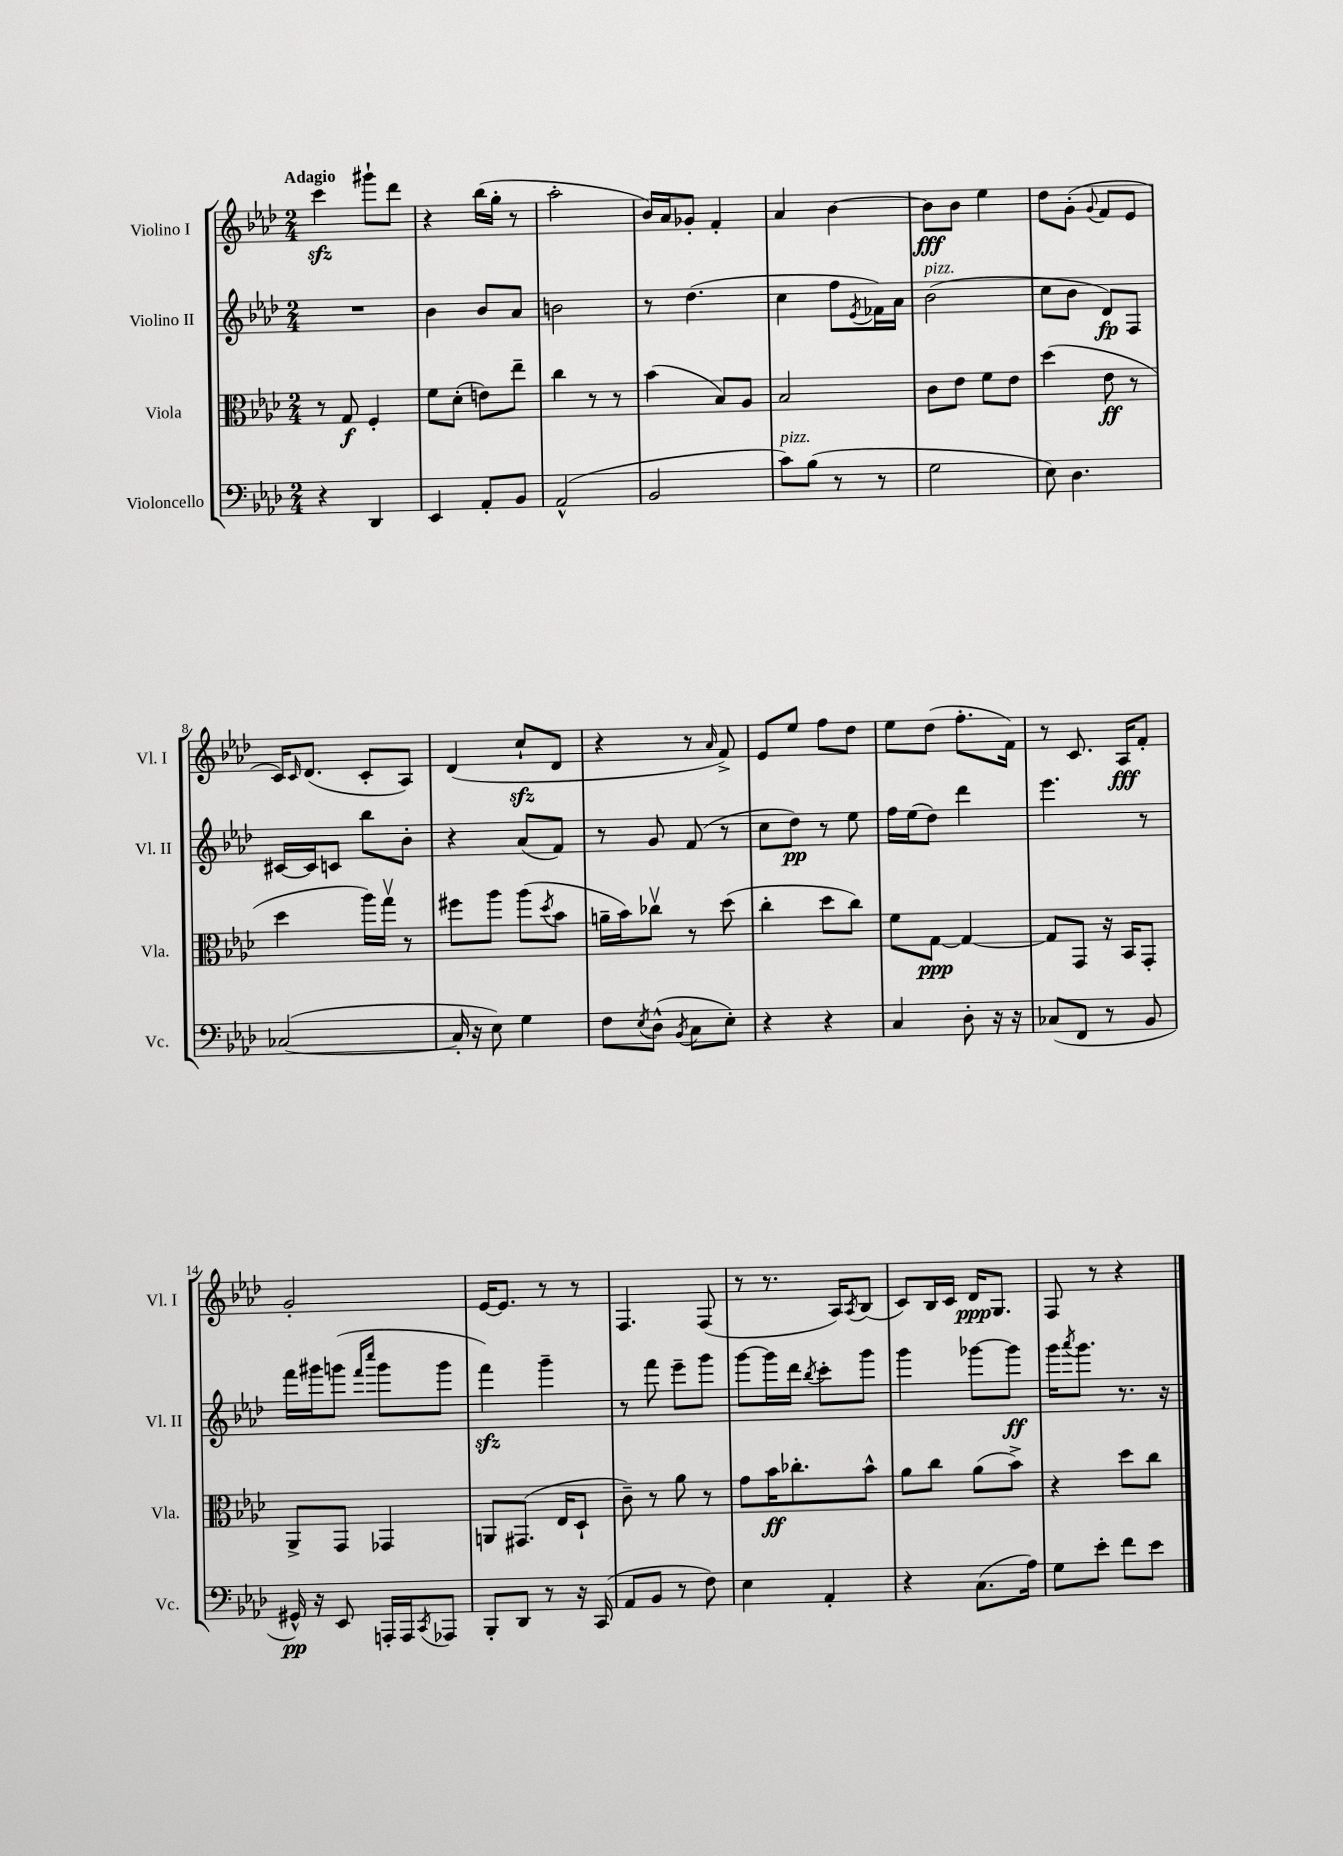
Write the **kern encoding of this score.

**kern	**kern	**kern	**kern
*staff4	*staff3	*staff2	*staff1
*clefF4	*clefC3	*clefG2	*clefG2
*k[b-e-a-d-]	*k[b-e-a-d-]	*k[b-e-a-d-]	*k[b-e-a-d-]
*M2/4	*M2/4	*M2/4	*M2/4
4r	8r	2r	4ccc
.	8G	.	.
4DD-	4F'	.	8ggg#`
.	.	.	8ddd-
=	=	=	=
4EE-	8f	4b-	4r
.	(8d-'	.	.
8AA-'	8e)	8b-	(16bb-
.	.	.	16gg'
8BB-	8ee-~	8a-	8r
=	=	=	=
(2AA-^^	4cc	2b	2aa-'
.	8r	.	.
.	8r	.	.
=	=	=	=
2BB-	(4b-	8r	16b-)
.	.	.	16a-
.	.	(4.dd-	8g-'
.	8B-)	.	4f'
.	8A-	.	.
=	=	=	=
8c)	2B-	4cc	4a-
(8B-	.	.	.
8r	.	8ff	[4b-
.	.	8qe-	.
8r	.	16f-)	.
.	.	16a-	.
=	=	=	=
2G	8c	(2b-	8b-]
.	8e-	.	8b-
.	8f	.	4ee-
.	8e-	.	.
=	=	=	=
8E-)	(4dd-	8cc	8dd-
4.D-	.	8b-	(8g'
.	.	.	8qqg
.	8e-	8d-)	8f
.	8r	8F	8e-
=	=	=	=
([2C-	4dd-	[16c#	16c)
.	.	.	16qqc
.	.	16c#]	(8.d-
.	.	8c	.
.	16aa-)	8bb-	8c'
.	16ggv	.	.
.	8r	8b-'	8A-)
=	=	=	=
16C-']	8ff#	4r	(4d-
16r	.	.	.
8E-)	8aa-	.	.
4G	(8aa-	(8a-	8cc`
.	8qdd-	.	.
.	8b-	8f)	8d-
=	=	=	=
8F	16a~	8r	4r
.	16b-)	.	.
8qE-	.	.	.
(8D-^^	8cc-v	8g	.
8qBB-	.	.	.
8C	8r	(8f	8r
.	.	.	16qqa-
8E-')	(8dd-	8r	8f^)
=	=	=	=
4r	4cc'	8cc	8e-
.	.	8dd-)	8ee-
4r	8dd-	8r	8ff
.	8cc)	8ee-	8dd-
=	=	=	=
4C	8f	16ff	8ee-
.	.	(16ee-	.
.	[8G	8dd-)	(8dd-
8D-'	4G_	4ddd-	8.ff'
16r	.	.	.
16r	.	.	16f)
=	=	=	=
(8C-	8G]	4.eee-	8r
8FF	8GG	.	8.c
8r	16r	.	.
.	16BB-	.	16A-
8BB-	8GG'	8r	8f'
=	=	=	=
16GG#^^)	8AA-^	16fff	2g'
16r	.	16ggg#	.
8EE-	8GG	(8ggg	.
.	.	16qqfff	.
.	.	16qqcccc	.
16AAA'	4GG-	8ggg	.
16AAA	.	.	.
8qCC	.	.	.
8AAA-	.	8ggg	.
=	=	=	=
8BBB-'	8AA	4fff)	[16e-
.	.	.	8.e-]
8DD-	(8.GG#	.	.
8r	.	4ggg~	8r
.	16E-	.	.
16r	8D-`	.	8r
(16CC	.	.	.
=	=	=	=
8AA-	8c~)	8r	4.F
8BB-	8r	8fff	.
8r	8a-	8eee-~	.
8F)	8r	8ggg	(8F
=	=	=	=
4E-	8g	[8ggg	8r
.	16b-	16ggg]	8.r
.	8.cc-'	16ddd-	.
.	.	8qbb-	.
4AA-'	.	8ccc'	.
.	.	.	16A-)
.	.	.	8qA-
.	8b-^^	8ggg	(8B-
=	=	=	=
4r	8a-	4ggg	8c)
.	8cc	.	16B-
.	.	.	16c
(8.C	(8a-	[8ggg-	16d-
.	.	.	8.G
.	8b-^)	8ggg-]	.
16A-)	.	.	.
=	=	=	=
8G	4r	16ggg	8F
.	.	8qaaa-	.
.	.	8.ggg	.
8e-'	.	.	8r
8f	8dd-	8.r	4r
8e-	8cc	.	.
.	.	16r	.
==	==	==	==
*-	*-	*-	*-
